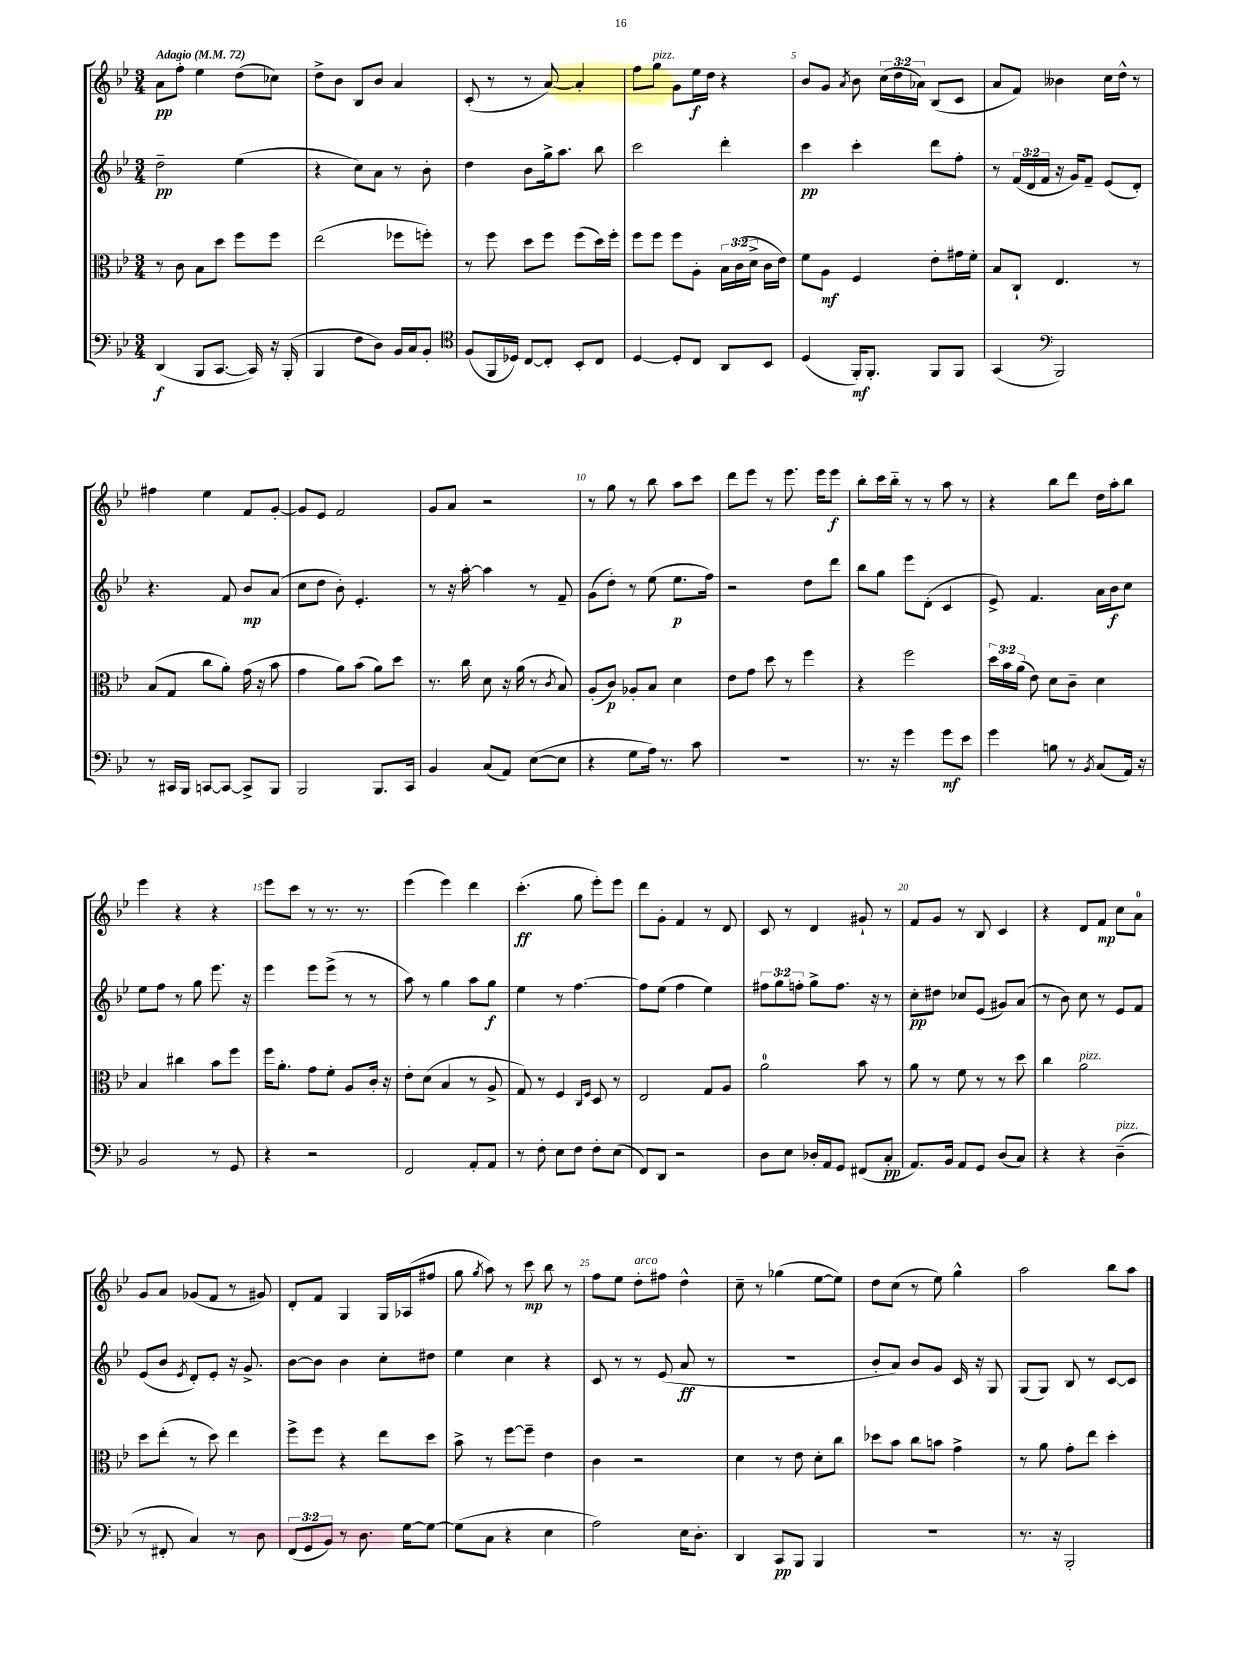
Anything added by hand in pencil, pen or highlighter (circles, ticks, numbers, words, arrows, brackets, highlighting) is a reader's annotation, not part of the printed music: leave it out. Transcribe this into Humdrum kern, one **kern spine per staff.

**kern	**kern	**kern	**kern
*staff4	*staff3	*staff2	*staff1
*clefF4	*clefC3	*clefG2	*clefG2
*k[b-e-]	*k[b-e-]	*k[b-e-]	*k[b-e-]
*M3/4	*M3/4	*M3/4	*M3/4
*MM72	*MM72	*MM72	*MM72
(4DD/	8r	2dd~\	8a\L
.	8c\	.	8ff'\J
8BBB-/L	8B-\L	.	4ee-\
[8.CC/J	8dd\J	.	.
.	8ff\L	(4ee-\	(8dd\L
16CC/])	.	.	.
16r	8ff\J	.	8cc-\J)
(16BBB-'/	.	.	.
=	=	=	=
4BBB-/	(2ee-\	4r	8dd^\L
.	.	.	8b-\J
8F\L	.	8cc\L)	8B-/L
8D\J)	.	8a\J	8b-/J
16BB-/LL	8ff-\L	8r	4a/
16C/J	.	.	.
8BB-'/J	8ff'\J)	8b-'\	.
=	=	=	=
*clefC4	*	*	*
(8F/L	8r	4dd\	(8c'/
16FF/L	8ff\	.	8r
16D-/JJ)	.	.	.
[8C/L	8dd\L	8b-\L	8r
8C'/]J	8ff\J	16gg^\k	[8a/)
.	.	8.aa\J	.
8BB-'/L	(8ff\L	.	4a'/]
8C/J	16dd\L)	8bb-\	.
.	16ff'\JJ	.	.
=	=	=	=
[4D/	8ff\L	2ccc\	8ff\L
.	8ff\J	.	8gg\J
8D'/]L	8ff\L	.	8g\L
8C/J	8A'\J	.	16ee-\L
.	.	.	16dd\JJ
8AA/L	24B-\LL	4ddd'\	4r
.	(24c\	.	.
.	24d^\JJ	.	.
8BB-/J	16c\LL	.	.
.	16e-\JJ)	.	.
=	=	=	=
(4D/	8f\L	4ccc\	8b-/L
.	8A\J	.	8g/J
.	.	.	8qa/
16FF'/LK)	4F/	4ccc'\	8b-\
8.FF'/J	.	.	.
.	.	.	(24cc\LL
.	.	.	24dd\
.	.	.	24a-\JJ)
8FF/L	8e-'\L	8ddd\L	(8B-/L
8FF/J	16g#\L	8ff'\J	8c/J
.	16f'\JJ	.	.
=	=	=	=
(4GG/	8B-/L	8r	8a/L
.	8C`/J	(24f/LL	8f/J)
.	.	24d/	.
.	.	24f/JJ	.
*clefF4	*	*	*
2BBB-/)	4.E-/	16r	4b--\
.	.	16g/LK)	.
.	.	8f~/J	.
.	.	(8e-/L	16cc\LL
.	.	.	16dd^^\JJ
.	8r	8d'/J)	8r
=	=	=	=
8r	(8B-/L	4.r	4ff#\
16CC#/LL	8G/J	.	.
16BBB-/JJ	.	.	.
[8CC/L	8cc\L	.	4ee-\
8CC/_J	8a'\J)	8f/	.
8CC^/]L	(16g\	8b-/L	8f/L
.	16r	.	.
8BBB-/J	8b-\	(8a/J	[8g'/J
=	=	=	=
2BBB-/	4g\	8cc\L	8g/]L
.	.	8dd\J	8e-/J
.	8a\L)	8b-'\)	2f/
.	(8b-\J	4.e-'/	.
8.BBB-/L	8a\L)	.	.
.	8dd\J	.	.
16CC/Jk	.	.	.
=	=	=	=
4BB-/	8.r	8r	8g/L
.	.	16r	8a/J
.	16cc\	[16aa'\	.
(8C/L	8d\	4aa\]	2r
8AA/J)	16r	.	.
.	(16a\	.	.
([8E-\L	8r	8r	.
.	8qc/	.	.
8E-\]J	8B-/)	8f~/	.
=	=	=	=
4r	(8A'/L	(8g\L	8r
.	8c/J)	8dd'\J)	8gg\
8G\L	8A-'/L	8r	8r
16A\Jk)	8B-/J	(8ee-\	8bb-\
8.r	.	.	.
.	4d\	8.ee-\L	8aa\L
8c\	.	.	8ccc\J
.	.	16ff\Jk)	.
=	=	=	=
2.r	8e-\L	2r	8ddd\L
.	8g\J	.	8eee-\J
.	8dd\	.	8r
.	8r	.	8.eee-\
.	4ff\	8dd\L	.
.	.	.	16eee-\LK
.	.	8ddd\J	8eee-\J
=	=	=	=
8.r	4r	8bb-\L	8bb-'\L
.	.	8gg\J	16ccc\L
16r	.	.	16bb-'~\JJ
4g\	2ff\	8eee-\L	8r
.	.	(8d'\J	8r
8g\L	.	4c/	8aa\
8e-\J	.	.	8r
=	=	=	=
4g\	24dd\LL	8e-^/)	4r
.	24b-\	.	.
.	(24a\JJ	.	.
.	8e-\)	4.f/	.
8B\	8d\L	.	8bb-\L
8r	8c~\J	.	8ddd\J
8qBB-/	.	.	.
(8C/L	4d\	16a\LL	16dd\LL
.	.	16b-\J	16aa'\J
16AA/Jk)	.	8cc\J	8bb-\J
16r	.	.	.
=	=	=	=
2BB-/	4B-/	8ee-\L	4eee-\
.	.	8ff\J	.
.	4cc#\	8r	4r
.	.	8gg\	.
8r	8b-\L	8.eee-\	4r
8GG/	8ff\J	.	.
.	.	16r	.
=	=	=	=
4r	16ff\LK	4eee-\	8eee-\L
.	8.a'\J	.	.
.	.	.	8ccc\J
2r	8g\L	8eee-\L	8r
.	8f'\J	(8eee-^\J	8.r
.	8A/L	8r	.
.	.	.	8.r
.	16c'/Jk	8r	.
.	16r	.	.
=	=	=	=
2FF/	8e-'\L	8aa\)	(4eee-\
.	(8d\J	8r	.
.	4B-/	4gg\	4eee-\)
8AA'/L	8r	8aa\L	4ddd\
8AA/J	8A^/	8gg\J	.
=	=	=	=
8r	8G/)	4ee-\	(4.ccc'\
8F'\	8r	.	.
8E-\L	4F/	8r	.
8F\J	.	[4.ff\	8gg\
.	16qqC/LL	.	.
.	16qqF/JJ	.	.
8F'\L	8D/	.	8eee-'\L)
(8E-\J	8r	.	8eee-\J
=	=	=	=
8FF/L)	2E-/	8ff\]L	8ddd\L
8DD/J	.	(8ee-\J	8g'\J
2r	.	4ff\	4f/
.	8G/L	4ee-\)	8r
.	8A/J	.	8d/
=	=	=	=
8D\L	2a\	12ff#\L	8c/
.	.	12gg\	.
8E-\J	.	.	8r
.	.	12ff'\J	.
16D-'/LL	.	8gg^\L	4d/
16AA/J	.	.	.
8GG/J	.	8.ff\J	.
(8FF#/L	8b-\	.	8g#`/
.	.	16r	.
8C'/J	8r	8r	8r
=	=	=	=
8.AA/L)	8a\	8cc'\L	8f/L
.	8r	8dd#\J	8g/J
16BB-/Jk	.	.	.
8AA/L	8f\	8cc-/L	8r
8GG/J	8r	(8e-/J	8B-/
(8D/L	8r	8g#/L)	4c/
8C/J)	8dd\	(8a/J	.
=	=	=	=
4r	4cc\	8r	4r
.	.	8b-\)	.
4r	2a\	8cc\	8d/L
.	.	8r	8f/J
(4D~\	.	8e-/L	8cc\L
.	.	8f/J	8a\J
=	=	=	=
8r	8dd\L	(8e-/L	8g/L
8FF#'/	(8ee-'\J	8b-/J	8a/J
.	.	8qe-/	.
4C/)	8r	8d'/L)	(8g-/L
.	8dd\)	8e-'/J	8f/J
8r	4ee-\	16r	8r
.	.	8.g^/	.
8D\	.	.	8g#/)
=	=	=	=
(12FF/L	8ff^\L	[8b-\L	8d'/L
12GG/	.	.	.
.	8ff\J	8b-\]J	8f/J
12BB-/J)	.	.	.
8r	4r	4b-\	4G/
8.D\	.	.	.
.	8ee-\L	8cc'\L	16G/LL
[16G\LK	.	.	(16A-/J
8G\_J	8dd\J	8dd#\J	8ff#/J
=	=	=	=
(8G\]L	8b-^\	4ee-\	8gg\
.	.	.	8qgg/
8C\J	8r	.	8aa\)
4r	[8ff\L	4cc\	8r
.	8ff~\]J	.	8ccc\
4E-\	4e-\	4r	8bb-\
.	.	.	8r
=	=	=	=
2A\)	4c\	8c/	8ff\L
.	.	8r	8ee-\J
.	2r	8r	8dd'\L
.	.	(8e-/	8ff#\J
16E-\LK	.	8a/	4dd^^\
8.D'\J	.	.	.
.	.	8r	.
=	=	=	=
4DD/	4d\	2.r	8cc~\
.	.	.	8r
8CC/L	8r	.	(4gg-\
8BBB-/J	8e-\	.	.
4BBB-/	8d'\L	.	[8ee-\L
.	8cc\J	.	8ee-\]J)
=	=	=	=
2.r	8dd-\L	8b-'/L	8dd\L
.	8b-\J	8a/J)	(8cc\J
.	8cc\L	8b-/L	8r
.	8b\J	8g/J	8ee-\)
.	4g^\	16c/	4gg^^\
.	.	16r	.
.	.	8G/	.
=	=	=	=
8.r	8r	(8G/L	2aa\
.	8a\	8G/J)	.
16r	.	.	.
2BBB-'/	8g'\L	8B-/	.
.	8ee-\J	8r	.
.	4dd'\	[8c/L	8bb-\L
.	.	8c/]J	8aa\J
==	==	==	==
*-	*-	*-	*-
